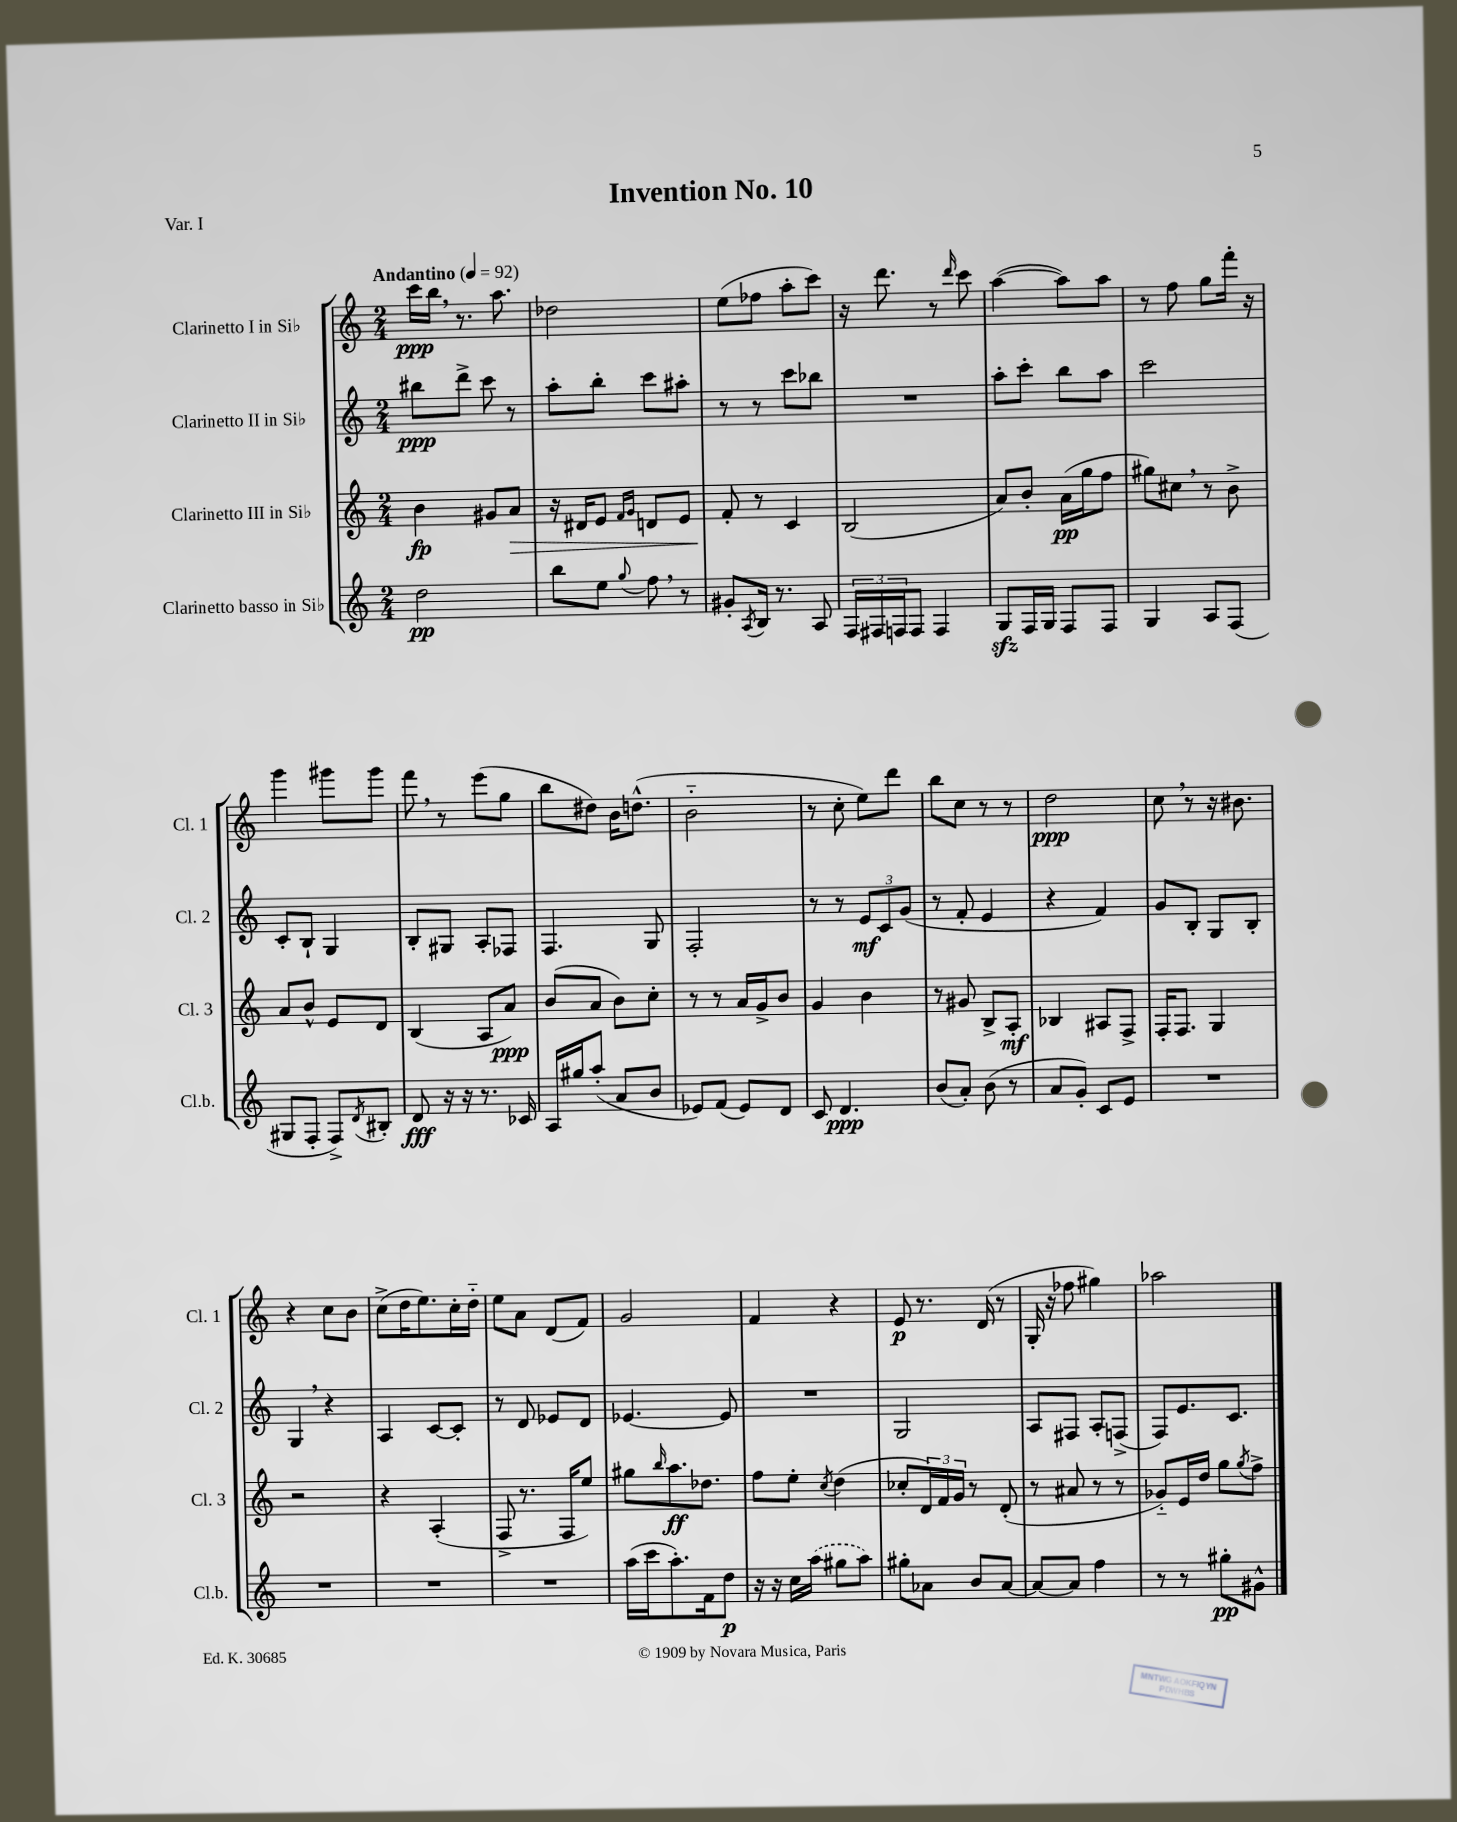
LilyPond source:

\header { title = "Invention No. 10" piece = "Var. I" }
<<
\new StaffGroup <<
\new Staff = "s0" \with { instrumentName = "Clarinetto I in Sib" shortInstrumentName = "Cl. 1" } {
    \clef treble \key c \major \numericTimeSignature \time 2/4 \tempo "Andantino" 4 = 92
    c'''16\ppp b''16 \breathe r8. a''8. |
    des''2 |
    e''8( fes''8 a''8-. c'''8) |
    r16 d'''8. r8 \grace { d'''16 } c'''8 |
    a''4~( a''8) a''8 |
    r8 f''8 g''8 f'''16-. r16 |
    g'''4 gis'''8 gis'''8 |
    f'''8 \breathe r8 e'''8( g''8 |
    b''8 dis''8) b'16 d''8.-^( |
    b'2-_ |
    r8 c''8-. e''8) d'''8 |
    b''8 c''8 r8 r8 |
    d''2\ppp |
    c''8 \breathe r8 r16 bis'8. |
    r4 c''8 b'8 |
    c''8->( d''16 e''8.) c''16-. d''16-_ |
    e''8 a'8 d'8( f'8) |
    g'2 |
    f'4 r4 |
    e'8\p r8. d'16( r8 |
    g16-. r16 fes''8 gis''4) |
    aes''2 \bar "|." |
}
\new Staff = "s1" \with { instrumentName = "Clarinetto II in Sib" shortInstrumentName = "Cl. 2" } {
    \clef treble \key c \major \numericTimeSignature \time 2/4
    bis''8\ppp d'''8-> c'''8 r8 |
    a''8-. b''8-. c'''8 ais''8-. |
    r8 r8 c'''8 bes''8 |
    R2 |
    a''8-. c'''8-. b''8 a''8 |
    c'''2 |
    c'8-. b8-! g4 |
    b8-. gis8 a8-. fes8 |
    f4. g8 |
    f2-. |
    r8 r8 \tuplet 3/2 { e'8\mf c'8 g'8( } |
    r8 f'8-. e'4 |
    r4 f'4) |
    g'8 b8-. g8 b8-. |
    g4 \breathe r4 |
    a4 c'8~ c'8-. |
    r8 d'8 ees'8 d'8 |
    ees'4.~ ees'8 |
    R2 |
    g2 |
    a8 fis8 a8-. f8->( |
    f8) e'8. c'8. \bar "|." |
}
\new Staff = "s2" \with { instrumentName = "Clarinetto III in Sib" shortInstrumentName = "Cl. 3" } {
    \clef treble \key c \major \numericTimeSignature \time 2/4
    b'4\fp gis'8 a'8\> |
    r16 dis'16 e'8 \grace { f'16 g'16 } d'8 e'8 |
    f'8-.\! r8 c'4 |
    b2( |
    a'8) b'8-. a'16\pp( g''16 f''8 |
    gis''8) cis''8 \breathe r8 b'8-> |
    a'8 b'8-^ e'8 d'8 |
    b4( a8 a'8\ppp) |
    b'8( a'8 b'8) c''8-. |
    r8 r8 a'16 g'16-> b'8 |
    g'4 b'4 |
    r8 gis'8 b8-> a8-.\mf |
    bes4 ais8 f8-> |
    f16-. f8. g4 |
    r2 |
    r4 a4-.( |
    f8-> r8. f16 e''8) |
    gis''8 \grace { b''16 } a''8.\ff des''8. |
    f''8 e''8-. \acciaccatura { c''8 } d''4( |
    ces''8-. \tuplet 3/2 { d'16) f'16 g'16 } r8 d'8-.( |
    r8 ais'8 r8 r8 |
    ges'8-_) e'16 d''16 g''8 \acciaccatura { g''8 } f''8-> \bar "|." |
}
\new Staff = "s3" \with { instrumentName = "Clarinetto basso in Sib" shortInstrumentName = "Cl.b." } {
    \clef treble \key c \major \numericTimeSignature \time 2/4
    d''2\pp |
    b''8 e''8 \appoggiatura { g''8 } f''8 \breathe r8 |
    gis'8-. \acciaccatura { a8 } b16 r8. a8 |
    \tuplet 3/2 { f16 fis16 f16 } f8 f4 |
    g8\sfz f16 g16 f8 f8 |
    g4 a8 f8( |
    gis8 f8-. f8->) \acciaccatura { d'8 } bis8-. |
    d'8\fff r16 r16 r8. ces'16 |
    a16 gis''16 a''8-.( a'8 b'8 |
    ees'8) f'8( ees'8) d'8 |
    c'8 d'4.\ppp |
    b'8( a'8-.) b'8( r8 |
    a'8 g'8-.) c'8 e'8 |
    R2 |
    R2 |
    R2 |
    R2 |
    a''16( c'''16 a''8.-.) f'16 d''8\p |
    r16 r16 c''16 \once \slurDashed a''16( gis''8 a''8) |
    gis''8-. aes'8 b'8 aes'8~ |
    aes'8~ aes'8 f''4 |
    r8 r8 gis''8-.\pp gis'8-^ \bar "|." |
}
>>
>>
\layout { \context { \Score \remove "Bar_number_engraver" } }
